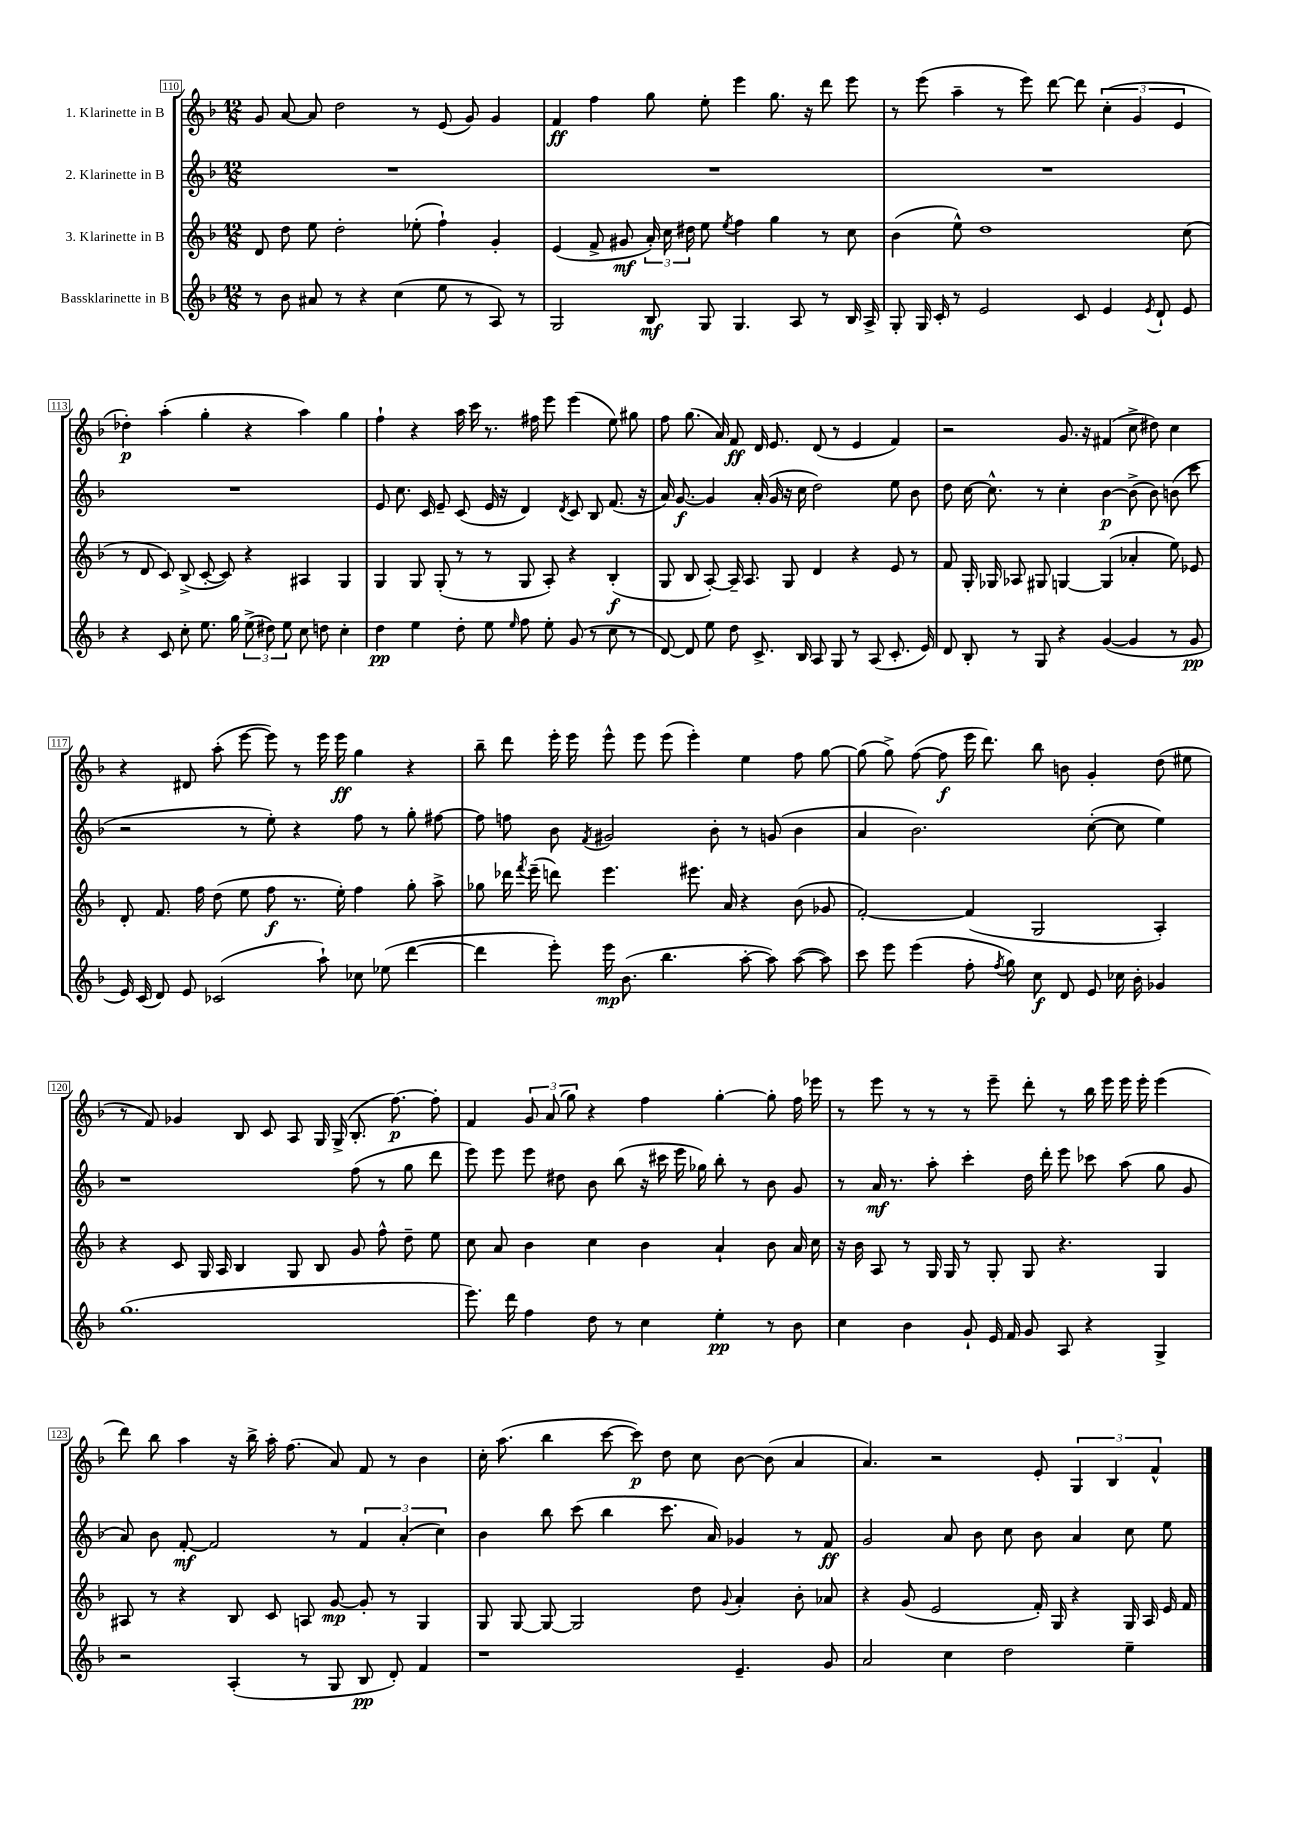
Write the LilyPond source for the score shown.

<<
\new StaffGroup <<
\new Staff = "s0" \with { instrumentName = "1. Klarinette in B" } {
    \clef treble \key f \major \numericTimeSignature \time 12/8
    \autoBeamOff g'8 a'8~ a'8 d''2 r8 e'8( g'8) g'4 |
    f'4\ff f''4 g''8 e''8-. e'''4 g''8. r16 d'''8 e'''8 |
    r8 e'''8( a''4-- r8 e'''8) d'''8~ d'''8 \tuplet 3/2 { c''4-.( g'4 e'4 } |
    des''4-.\p) a''4-.( g''4-. r4 a''4) g''4 |
    f''4-! r4 a''16 c'''16 r8. fis''16 e'''8 e'''4( e''8) gis''8 |
    f''8 g''8.( a'16) f'8\ff d'16 e'8. d'8( r8 e'4 f'4) |
    r2 g'8. r16 fis'4( c''8-> dis''8) c''4 |
    r4 dis'8 a''8-.( e'''8~ e'''8) r8 e'''16 e'''16\ff g''4 r4 |
    bes''8-- d'''8 e'''16-. e'''16 e'''8-^ e'''8 e'''8( e'''4-.) e''4 f''8 g''8~ |
    g''8( g''8->) f''8~( f''8\f e'''16 d'''8.) bes''8 b'8 g'4-. d''8( eis''8 |
    r8 f'8) ges'4 bes8 c'8 a8 g16 g16->( bes8.-. f''8.~\p) f''8-. |
    f'4 \tuplet 3/2 { g'8 a'8( g''8) } r4 f''4 g''4~-. g''8-. f''16 ees'''16 |
    r8 e'''8 r8 r8 r8 e'''8-- d'''8-. r8 bes''16 e'''16 e'''16 e'''16-. e'''4( |
    d'''8) bes''8 a''4 r16 bes''16-> a''16-. f''8.( a'8) f'8 r8 bes'4 |
    c''16-. a''8.( bes''4 c'''8~ c'''8\p) d''8 c''8 bes'8~ bes'8( a'4 |
    a'4.) r2 e'8-. \tuplet 3/2 { g4 bes4 f'4-^ } \bar "|." |
}
\new Staff = "s1" \with { instrumentName = "2. Klarinette in B" } {
    \clef treble \key f \major \numericTimeSignature \time 12/8
    \autoBeamOff R1. |
    R1. |
    R1. |
    R1. |
    e'8 c''8. c'16 e'8-- c'8( e'16 r16 d'4) \acciaccatura { d'8 } c'8 bes8 f'8.( r16 |
    a'16) g'8.~\f g'4 a'16-.( g'16 r16 c''16 d''2) e''8 bes'8 |
    d''8 c''16~ c''8.-^ r8 c''4-. bes'4~\p bes'8->( bes'8) b'8( c'''8 |
    r2 r8 e''8-.) r4 f''8 r8 g''8-. fis''8~ |
    fis''8 f''8 bes'8 \acciaccatura { f'8 } gis'2 bes'8-. r8 g'8( bes'4 |
    a'4 bes'2.) c''8~-.( c''8 e''4) |
    r1 f''8( r8 g''8 d'''8 |
    e'''8) e'''8 e'''8 dis''8 bes'8 bes''8( r16 cis'''16 e'''16 ges''16) bes''8-. r8 bes'8 g'8 |
    r8 a'16\mf r8. a''8-. c'''4-. d''16 d'''16-. e'''8 ces'''8 a''8( g''8 g'8 |
    a'8) bes'8 f'8~-.\mf f'2 r8 \tuplet 3/2 { f'4 a'4-.( c''4) } |
    bes'4 bes''8 c'''8( bes''4 c'''8. a'16) ges'4 r8 f'8\ff |
    g'2 a'8 bes'8 c''8 bes'8 a'4 c''8 e''8 \bar "|." |
}
\new Staff = "s2" \with { instrumentName = "3. Klarinette in B" } {
    \clef treble \key f \major \numericTimeSignature \time 12/8
    \autoBeamOff d'8 d''8 e''8 d''2-. ees''8-.( f''4-!) g'4-. |
    e'4( f'8-> gis'8\mf \tuplet 3/2 { a'16-.) c''16 dis''16 } e''8 \acciaccatura { e''8 } f''4 g''4 r8 c''8 |
    bes'4( e''8-^) d''1 c''8( |
    r8 d'8 c'8) bes8->( c'8~-. c'8) r4 ais4 g4 |
    g4 g8 g8-.( r8 r8 g8 a8-.) r4 bes4-.\f( |
    g8 bes8 a8~-.) a16-- a8. g8 d'4 r4 e'8 r8 |
    f'8 g16-. ges16 aes8 gis8 g4~ g4( aes'4-. e''8) ees'8 |
    d'8-. f'8. f''16 d''8( e''8 f''8\f r8. e''16-.) f''4 g''8-. a''8-> |
    ges''8 des'''16 \acciaccatura { f'''8 } e'''16--( d'''8) e'''4. eis'''8. a'16 r4 bes'8( ges'8 |
    f'2~-.) f'4( g2 a4-.) |
    r4 c'8 g16 a16 bes4 g8 bes8 g'8 f''8-^ d''8-- e''8 |
    c''8 a'8 bes'4 c''4 bes'4 a'4-! bes'8 a'16 c''16 |
    r16 bes'16 a8 r8 g16 g16 r8 g8-. g8 r4. g4 |
    ais8 r8 r4 bes8 c'8 a8 g'8~\mp g'8-. r8 g4 |
    g8 g8~ g8~ g2 d''8 \appoggiatura { g'8 } a'4-. bes'8-. aes'8 |
    r4 g'8( e'2 f'16-.) g16 r4 g16 a16 e'16 f'16 \bar "|." |
}
\new Staff = "s3" \with { instrumentName = "Bassklarinette in B" } {
    \clef treble \key f \major \numericTimeSignature \time 12/8
    \autoBeamOff r8 bes'8 ais'8 r8 r4 c''4( e''8 r8 a8) r8 |
    g2 bes8\mf g8 g4. a8 r8 bes16 a16-> |
    g8-. g16 c'16-. r8 e'2 c'8 e'4 \acciaccatura { e'8 } d'8-! e'8 |
    r4 c'8 c''8-. e''8. g''16 \tuplet 3/2 { e''8->( dis''8) e''8 } c''8 d''8 c''4-. |
    d''4\pp e''4 d''8-. e''8 \grace { e''16 } f''8 e''8-. g'8( r8 c''8 r8 |
    d'8~) d'8 e''8 d''8 c'8.-> bes16 a8 g8 r8 a8( c'8.-. e'16) |
    d'8 bes8-. r8 g8 r4 g'4~( g'4 r8 g'8\pp |
    e'16) c'16( d'8) e'8 ces'2( a''8-!) ces''8 ees''8( d'''4~ |
    d'''4 e'''8-.) e'''16\mp bes'8.( bes''4. a''8~-. a''8) a''8~( a''8) |
    c'''8 e'''8 e'''4( f''8-. \acciaccatura { f''8 } g''8) c''8\f d'8 e'8 ces''16 bes'16-. ges'4 |
    g''1.( |
    e'''8.) d'''16 f''4 d''8 r8 c''4 e''4-.\pp r8 bes'8 |
    c''4 bes'4 g'8-! e'16 f'16 g'8 a8 r4 g4-> |
    r2 a4-.( r8 g8 bes8\pp d'8-.) f'4 |
    r1 e'4.-- g'8 |
    a'2 c''4 d''2 e''4-- \bar "|." |
}
>>
>>
\layout { \context { \Score currentBarNumber = #110 \override BarNumber.stencil = #(make-stencil-boxer 0.1 0.3 ly:text-interface::print) } }
